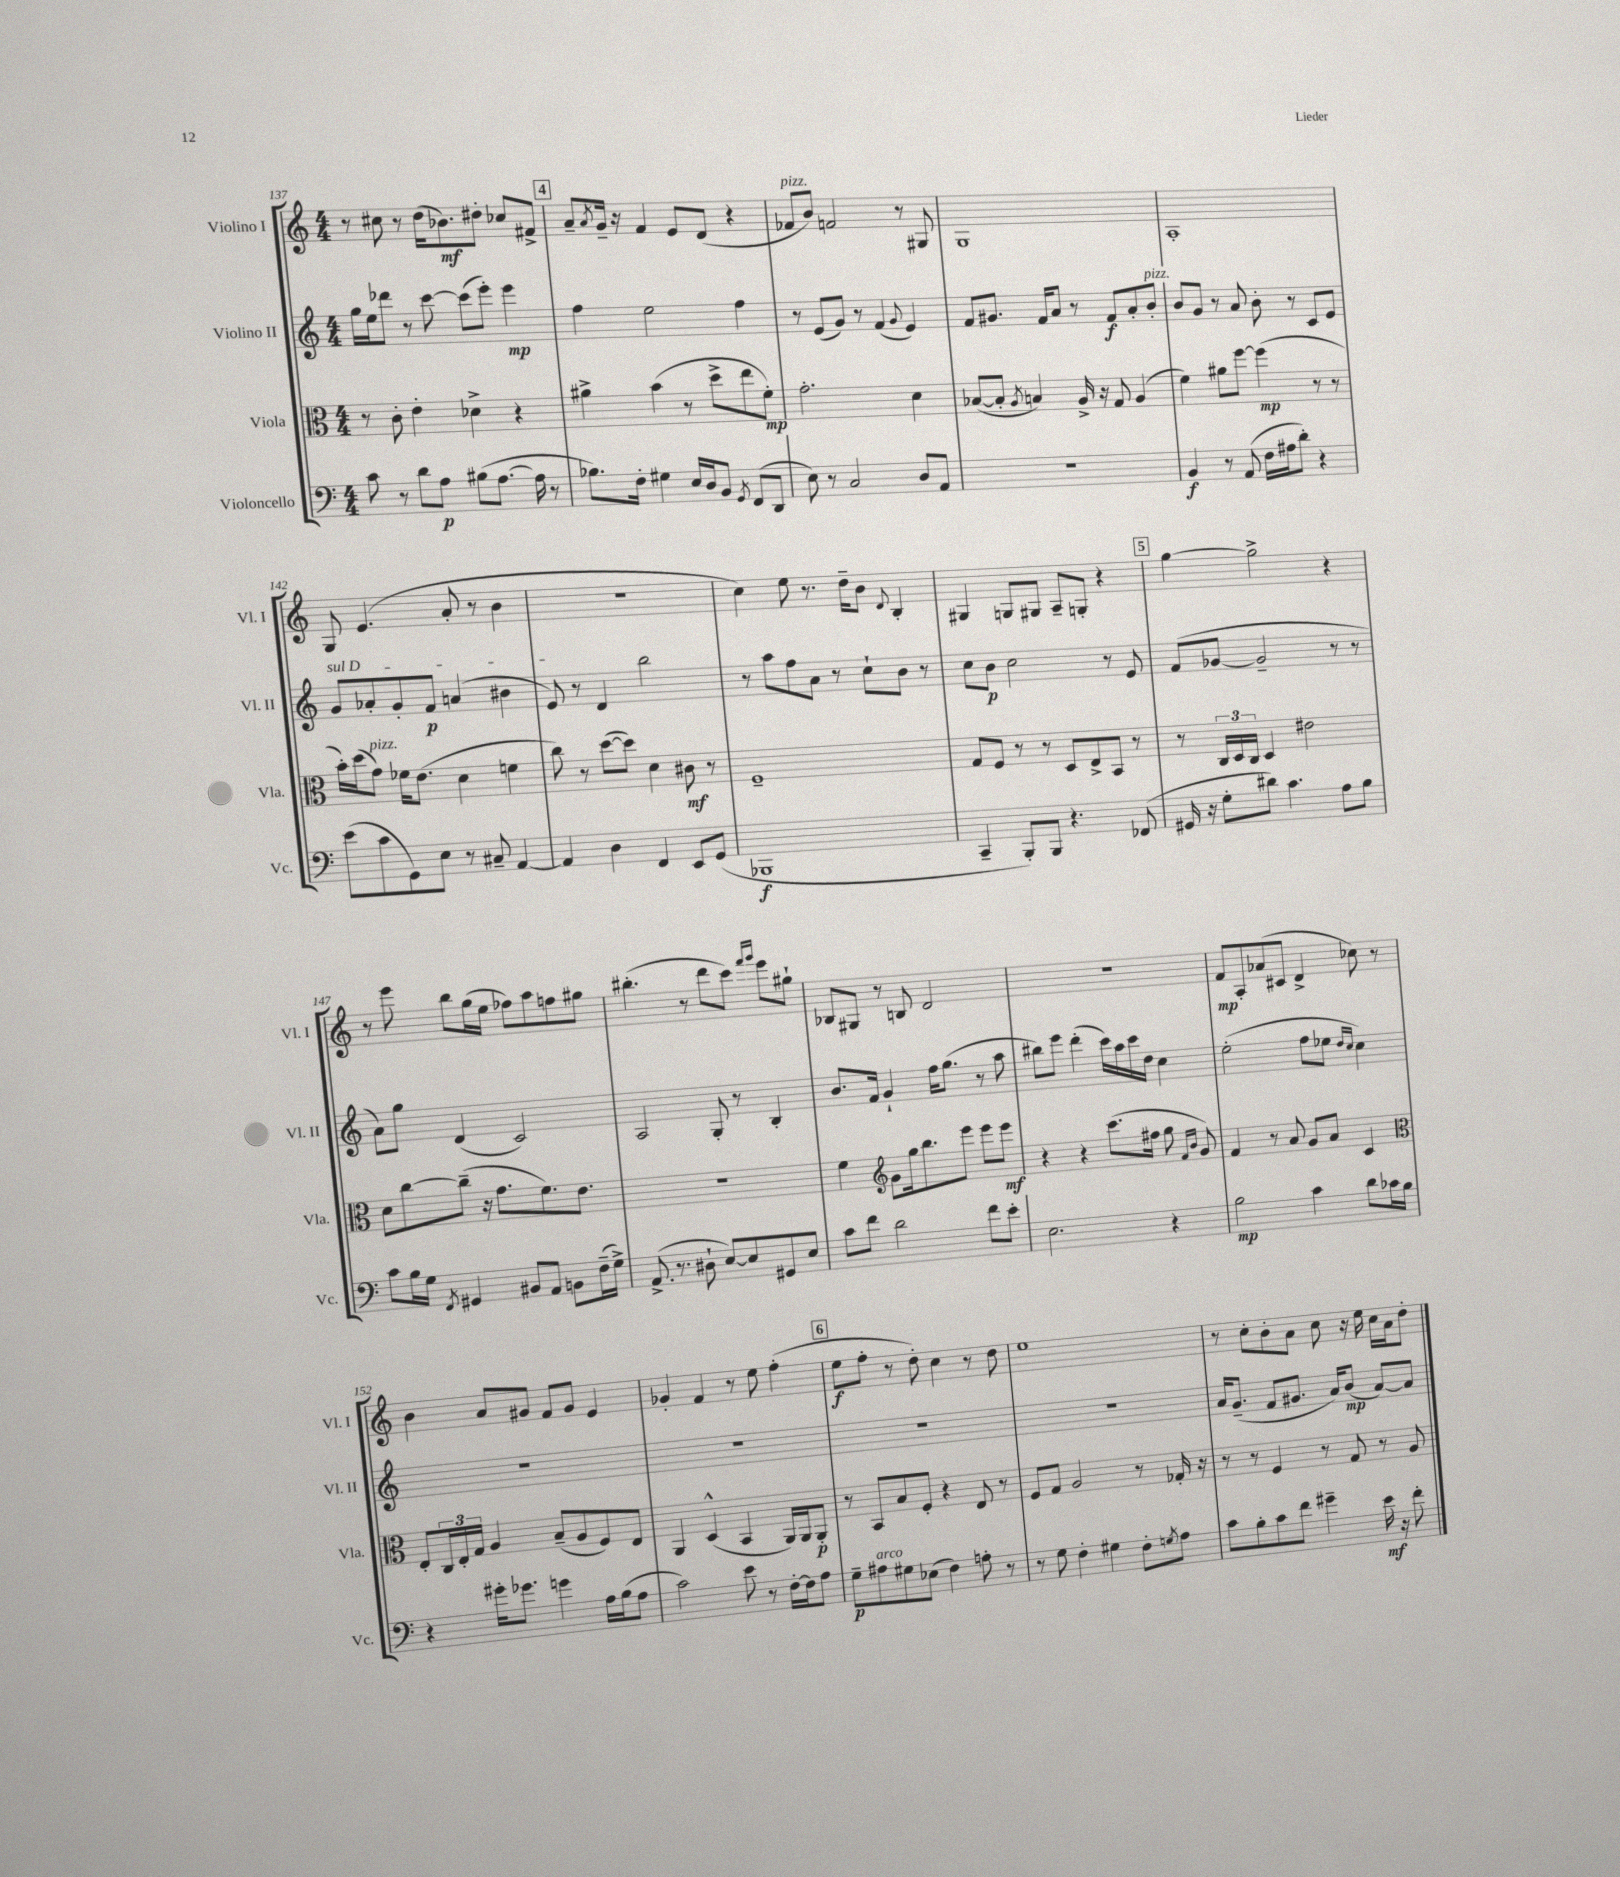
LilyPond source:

<<
\new StaffGroup <<
\new Staff = "s0" \with { instrumentName = "Violino I" shortInstrumentName = "Vl. I" } {
    \clef treble \key c \major \numericTimeSignature \time 4/4
    r8 cis''8 r8 d''16( bes'8.\mf) dis''8-. ces''8 fis'8-> |
    \mark \markup { \box "4" } a'8-- \acciaccatura { a'8 } g'16-- r16 f'4 e'8 d'8( r4 |
    fes'8^\markup { \italic "pizz." } b'8) f'2 r8 gis8 |
    g1 |
    a1-. |
    g8 e'4.( a'8-. r8 b'4 |
    R1 |
    c''4) e''8 r8. d''16-- b'8 \appoggiatura { d'8 } b4-. |
    gis4 g8 gis8 a8-- g8-. r4 |
    \mark \markup { \box "5" } g''4~ g''2-> r4 |
    r8 e'''8 b''8 g''16( e''16 fes''8) a''8 f''8 gis''8 |
    bis''4.-.( r8 d'''8 c'''8) \grace { f'''16 g'''16 } e'''8 gis''8-! |
    bes8 gis8 r8 b8 d'2 |
    R1 |
    f'8\mp a8-. aes'8( cis'8 d'4-> ces''8) r8 |
    b'4 a'8 gis'8 f'8 gis'8 e'4 |
    ges'4-. f'4 r8 e''8 f''4-.( |
    \mark \markup { \box "6" } e''8\f f''8-. r8 d''8-.) c''4 r8 d''8 |
    e''1 |
    r8 c''8-. b'8-. a'8 c''8 r16 e''16 c''16 a'16 d''8-. \bar "|." |
}
\new Staff = "s1" \with { instrumentName = "Violino II" shortInstrumentName = "Vl. II" } {
    \clef treble \key c \major \numericTimeSignature \time 4/4
    g''16 e''16 des'''8 r8 c'''8~ c'''8( e'''8-.) e'''4\mp |
    \mark \markup { \box "4" } f''4 e''2 f''4 |
    r8 e'8( g'8) r8 f'4( \appoggiatura { g'8 } e'4) |
    f'8 gis'8. f'16 a'8 r8 f'8\f a'8-. b'8-.^\markup { \italic "pizz." } |
    b'8 g'8 r8 a'8 b'8-. r8 c'8 e'8 |
    \once \override TextSpanner.bound-details.left.text = \markup { \italic "sul D" } g'8\startTextSpan aes'8-. g'8-. f'8\p a'4( bis'4 |
    e'8\stopTextSpan) r8 d'4 b''2 |
    r8 a''8 f''8 a'8 r8 c''8-! b'8 r8 |
    c''8 b'8\p c''2 r8 e'8 |
    \mark \markup { \box "5" } f'8( ges'8~ ges'2-- r8 r8 |
    a'8) g''8 d'4( c'2) |
    a2 g8-. r8 b4-. |
    b'8. f'16 g'4-! f''16 g''8.( r8 a''8 |
    bis''8) e'''8 d'''4-.( c'''16) a''16 c'''16 d''16 c''4 |
    e''2-.( f''8 ees''8 \grace { d''16 c''16 } c''4) |
    R1 |
    R1 |
    \mark \markup { \box "6" } R1 |
    R1 |
    a'16 g'8.--( f'8 gis'8. a'16) b'8\mp( a'8~) a'8 \bar "|." |
}
\new Staff = "s2" \with { instrumentName = "Viola" shortInstrumentName = "Vla." } {
    \clef alto \key c \major \numericTimeSignature \time 4/4
    r8 c'8-. e'4-. des'4-> r4 |
    \mark \markup { \box "4" } ais'4-> b'4( r8 d''8-> e''8 f'8-.\mp) |
    g'2.-. d'4 |
    bes8~( bes8-. \acciaccatura { a8 } b4) a16-> r16 g8 a4( |
    f'4) ais'8 f''8~ f''4\mp( r8 r8 |
    b'16-.) d''16( g'8^\markup { \italic "pizz." }) fes'16 e'8.( d'4 f'4 |
    c''8) r8 d''8~( d''8) d'4 cis'8\mf r8 |
    f1-- |
    g8 f8 r8 r8 d8 e8-> b,8 r8 |
    \mark \markup { \box "5" } r8 \tuplet 3/2 { c16 d16 c16 } d4 eis'2 |
    d'8 c''8~ c''8--( r16 g'8. f'8.) e'8. |
    R1 |
    f'4 \clef treble g'8 g''16 b''8. e'''8 e'''8 e'''8\mf |
    r4 r4 c'''8.( fis''16 g''8 \grace { f'16 b'16 } g'8) |
    f'4 r8 a'8 g'8 a'8 c'4 |
    \clef alto e8-. \tuplet 3/2 { c16 e16-. g16 } a4 b8--( a8 f8) e8 |
    a,4 d4-^( b,4 a,16) a,16 a,8-.\p |
    \mark \markup { \box "6" } r8 b,8 b8 f8-. r4 e8 r8 |
    f8 g8 a2 r8 ges16-. r16 |
    r8 r8 f4 r8 g8 r8 a8 \bar "|." |
}
\new Staff = "s3" \with { instrumentName = "Violoncello" shortInstrumentName = "Vc." } {
    \clef bass \key c \major \numericTimeSignature \time 4/4
    c'8 r8 d'8 a8\p bis8( a8.~ a16 r8 |
    \mark \markup { \box "4" } bes8.) f16-. gis4 e16 d16 b,8 \acciaccatura { g,8 } f,8( d,8 |
    e8) r8 c2 d8 a,8 |
    R1 |
    b,4\f r8 a,8( f16 ais16 d'8-.) r4 |
    e'8( c'8 g,8) e8 r8 cis8-- a,4~ |
    a,4 d4 f,4 e,8 g,8( |
    bes,,1\f |
    c,4-- b,,8-.) b,,8 r4. fes,8( |
    \mark \markup { \box "5" } gis,16 r16 g8-. dis'8) c'4. a8 b8 |
    c'8 b16 g16 \acciaccatura { f,8 } gis,4 bis,8 a,8 b,8 f16--( g16->) |
    a,8.->( r8. dis8-! e8~) e8 gis,8 e8 |
    c'8 f'8 d'2 f'8 e'8-. |
    e2. r4 |
    b2\mp c'4 d'8 ces'16 b16 |
    r4 gis'16-. ges'8. g'4 a16 b16( a8 |
    c'2) e'8 r8 f16~-. f16 a8 |
    \mark \markup { \box "6" } g8--\p ais8^\markup { \italic "arco" } gis8 ees8( f4) a8-. r8 |
    r8 g8 f4-. gis4 f8-. \acciaccatura { g8 } a8 |
    c'8 b8-. c'8 f'8 gis'4-- e'16\mf r16 f'8-. \bar "|." |
}
>>
>>
\layout { \context { \Score currentBarNumber = #137 } }
